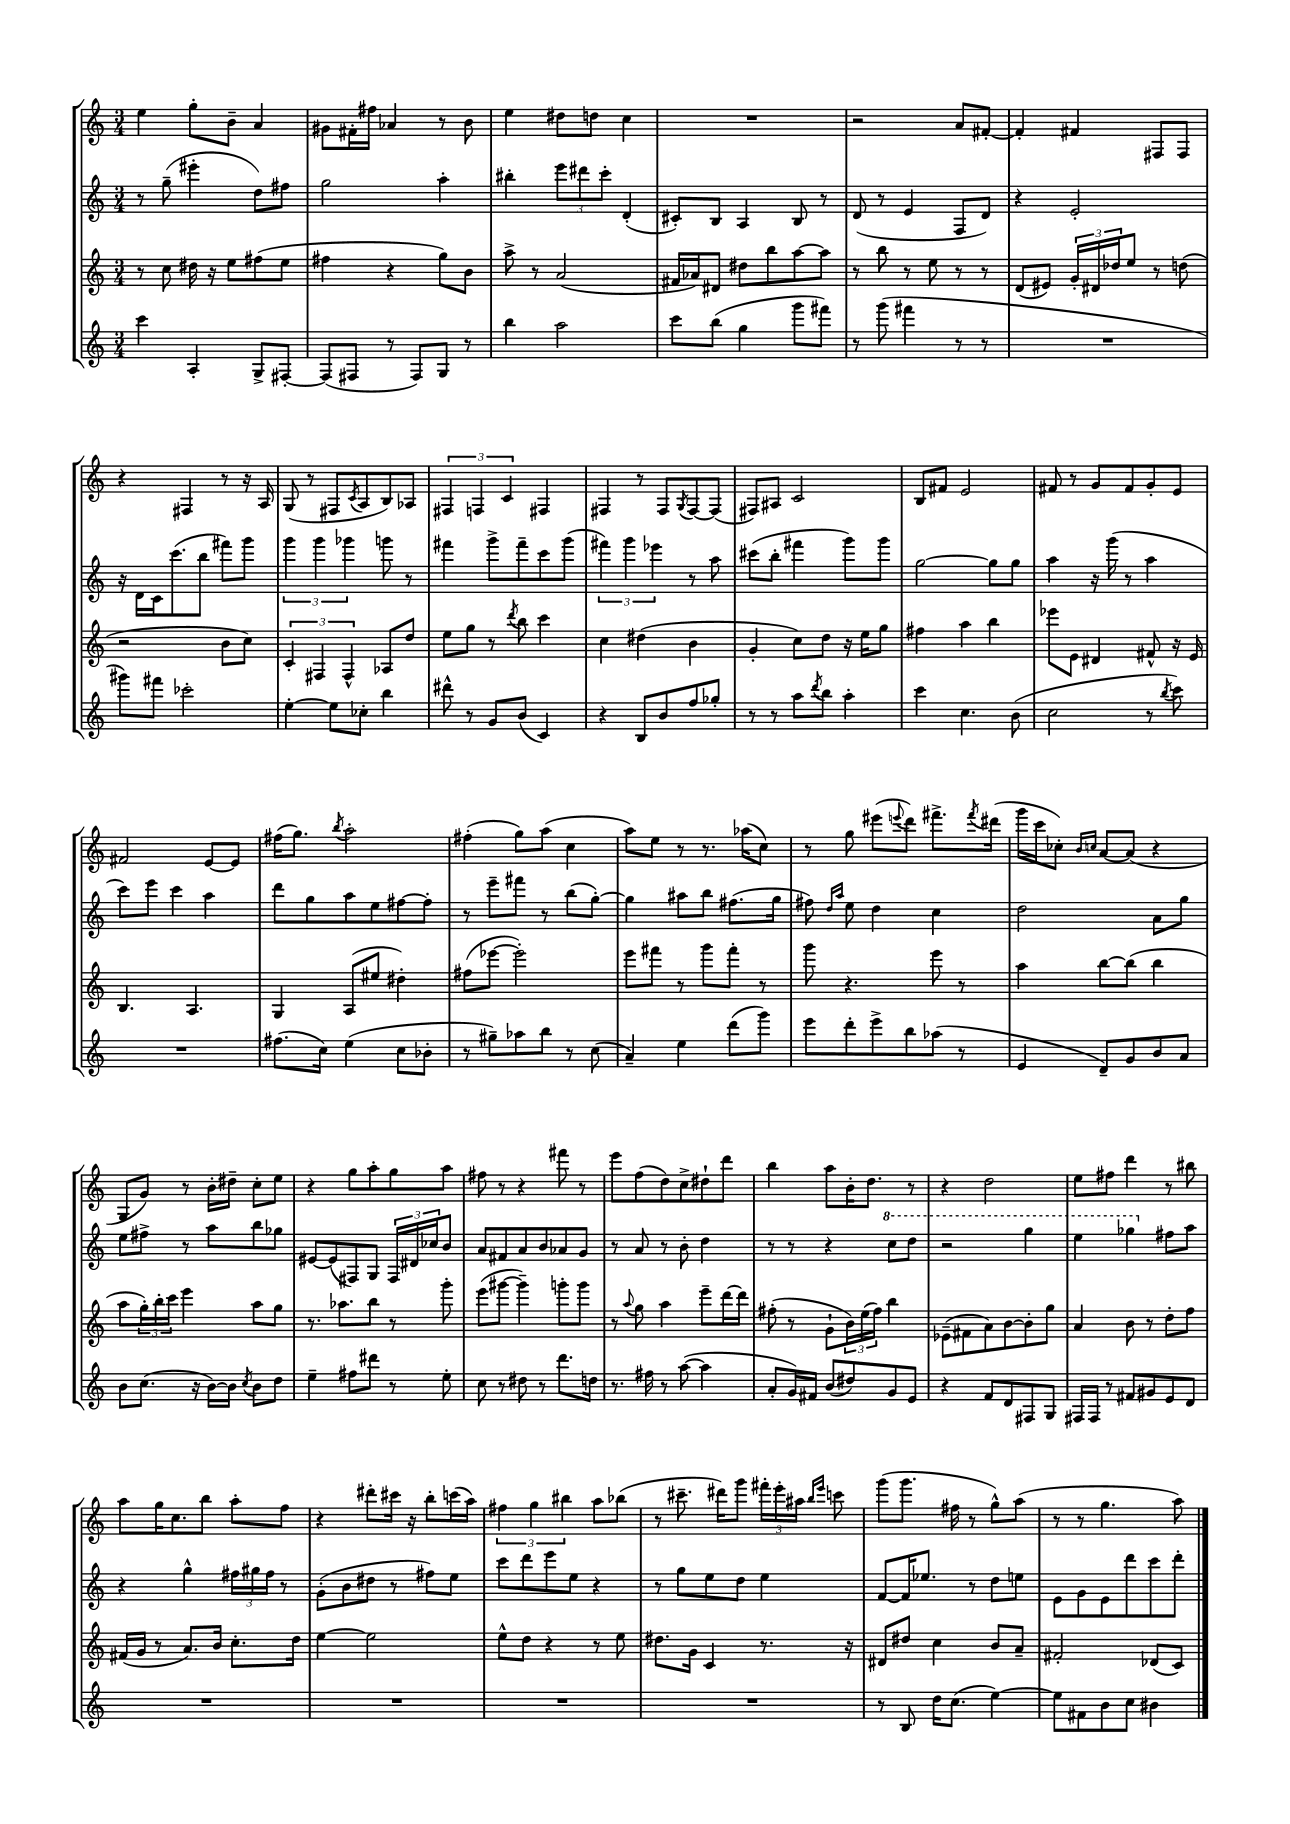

**kern	**kern	**kern	**kern
*part4	*part3	*part2	*part1
*staff4	*staff3	*staff2	*staff1
*clefG2	*clefG2	*clefG2	*clefG2
*k[]	*k[]	*k[]	*k[]
*M3/4	*M3/4	*M3/4	*M3/4
=31	=31	=31	=31
4ccc\	8r	8r	4ee\
.	8cc\	(8gg~\	.
4A'/	16dd#X\	4eee#X'\	8gg'\L
.	16r	.	.
.	8ee\L	.	8b~\J
8G^/L	(8ff#X\	8dd\L)	4a/
[8F#X'/J	8ee\J	8ff#X\J	.
=32	=32	=32	=32
(8F#/L]	4ff#X\	2gg\	8g#X\L
8F#X/J	.	.	16f#X'\L
.	.	.	16ff#X\JJ
8r	4r	.	4a-X/
8F#/L)	.	.	.
8G/J	8gg\L)	4aa'\	8r
8r	8b\J	.	8b\
=33	=33	=33	=33
4bb\	8aa^\	4bb#X'\	4ee\
.	8r	.	.
2aa\	(2a/	12eee\L	8dd#X\L
.	.	12ddd#X\	.
.	.	.	8ddn\J
.	.	12ccc'\J	.
.	.	(4d'/	4cc\
=34	=34	=34	=34
8ccc\L	16f#X/LL	8c#X'/L)	2.r
.	16a-X/J)	.	.
(8bb\J	8d#X/J	8B/J	.
4gg\	8dd#X\L	4A/	.
.	8bb\	.	.
8ggg\L	[8aa\	8B/	.
8fff#X\J)	8aa\J]	8r	.
=35	=35	=35	=35
8r	8r	(8d/	2r
(8ggg\	8bb\	8r	.
4fff#X\	8r	4e/	.
.	8ee\	.	.
8r	8r	8F/L	8a/L
8r	8r	8d/J)	[8f#X'/J
=36	=36	=36	=36
2.r	(8d/L	4r	4f#'/]
.	8e#X/J)	.	.
.	24g'/LL	2e'/	4f#X/
.	24d#X/	.	.
.	24dd-X/J	.	.
.	8ee/J	.	.
.	8r	.	8F#X/L
.	(8ddn\	.	8F#/J
!!LO:LB:g=z
=37	=37	=37	=37
8ggg#X\L)	2r	16r	4r
.	.	16d\LL	.
8fff#X\J	.	16c\J	.
.	.	(8.ccc\	.
2ccc-X'\	.	.	4F#X/
.	.	8bb\J	.
.	8b\L	8fff#X\L)	8r
.	8cc\J)	8ggg\J	16r
.	.	.	16A/
=38	=38	=38	=38
[4ee'\	6c'/	6ggg\	(8G/
.	.	.	8r
.	6F#X/	6ggg\	.
8ee\L]	.	.	8F#X/L
.	6F#^^/	6ggg-X\	.
.	.	.	8qc/
8cc-X'\J	.	.	8A/
4bb\	8A-X/L	8gggn\	8B/)
.	8dd/J	8r	8A-X/J
=39	=39	=39	=39
8ddd#X^^\	8ee\L	4fff#X\	6F#X/
8r	8gg\J	.	.
.	.	.	6Fn/
8g/L	8r	8ggg^\L	.
.	.	.	6c/
.	8qddd/	.	.
(8b/J	8bb\	8fff#~\	.
4c/)	4ccc\	8ccc\	4F#X/
.	.	(8ggg\J	.
=40	=40	=40	=40
4r	4cc\	6fff#X\)	4F#X/
.	.	6ggg\	.
8B/L	(4dd#X\	.	8r
.	.	6eee-X\	.
8b/	.	.	8F#/L
.	.	.	8qG/
8ff/	4b\	8r	[8F#/
8gg-X'/J	.	8aa\	(8F#/J]
=41	=41	=41	=41
8r	4g'/	(8ccc#X\L	8F#X/L)
8r	.	8bb'\J	8A#X/J
8aa\L	8cc\L)	4fff#X\	2c/
8qddd/	.	.	.
8bb\J	8dd\J	.	.
4aa'\	16r	8ggg\L)	.
.	16ee\KL	.	.
.	8gg\J	8ggg\J	.
=42	=42	=42	=42
4ccc\	4ff#X\	[2gg\	8B/L
.	.	.	8f#X/J
4.cc\	4aa\	.	2e/
.	4bb\	8gg\L]	.
(8b\	.	8gg\J	.
=43	=43	=43	=43
2cc\	8eee-X\L	4aa\	8f#X/
.	8e\J	.	8r
.	4d#X/	16r	8g/L
.	.	(16ggg\	.
.	.	8r	8f#/
8r	8f#X^^/	4aa\	8g'/
8qbb/	.	.	.
8ccc\)	16r	.	8e/J
.	16e/	.	.
!!LO:LB:g=z
=44	=44	=44	=44
2.r	4.B/	8ccc\L)	2f#X/
.	.	8eee\J	.
.	.	4ccc\	.
.	4.A/	.	.
.	.	4aa\	[8e/L
.	.	.	8e/J]
=45	=45	=45	=45
(8.ff#X\L	4G/	8ddd\L	(16ff#X\KL
.	.	.	8.gg\J)
.	.	8gg\	.
16cc\Jk)	.	.	.
.	.	.	8qbb/
(4ee\	(8A/L	8aa\	2aa'\
.	8ee#X/J	8ee\	.
8cc\L	4dd#X'\)	[8ff#X\	.
8b-X'\J	.	8ff#'\J]	.
=46	=46	=46	=46
8r	(8ff#X\L	8r	(4ff#X'\
8gg#X~\L)	[8eee-X\J	8eee~\L	.
8aa-X\	2eee-'\])	8fff#X\J	8gg\L)
8bb\J	.	8r	(8aa\J
8r	.	(8bb\L	4cc\
(8cc\	.	[8gg'\J)	.
=47	=47	=47	=47
4a~/)	8eee\L	4gg\]	8aa\L)
.	8fff#X\J	.	8ee\J
4ee\	8r	8aa#X\L	8r
.	8ggg\L	8bb\J	8.r
(8ddd\L	8fff#'\J	(8.ff#X\L	.
.	.	.	(16aa-X\KL
8ggg\J)	8r	.	8cc\J)
.	.	16gg\Jk	.
=48	=48	=48	=48
8eee\L	8ggg\	8ff#X\)	8r
.	.	16qqdd/LL	.
.	.	16qqaa/JJ	.
8ddd'\	4.r	8ee\	8gg\
8eee^\	.	4dd\	(8eee#X\L
.	.	.	8qqeeen/
8bb\	.	.	8ddd\J)
(8aa-X\J	8eee\	4cc\	8.fff#X^\L
8r	8r	.	.
.	.	.	8qfff#/
.	.	.	(16ddd#X\Jk
=49	=49	=49	=49
4e/	4aa\	2dd\	16ggg\LL
.	.	.	16ccc\J
.	.	.	8cc-X'\J)
.	.	.	16qqb/LL
.	.	.	16qqccn/JJ
8d~/L)	[8bb\L	.	[8a/L
8g/	(8bb\J]	.	(8a/J]
8b/	4bb\	8a\L	4r
8a/J	.	8gg\J	.
!!LO:LB:g=z
=50	=50	=50	=50
8b\L	8aa\L	8ee\L	8G/L
(8.cc\J	24gg'\L)	8ff#X^\J	8g/J)
.	24bb'\	.	.
.	24ccc\JJ	.	.
.	4eee\	8r	8r
16r	.	.	.
[16b\LL)	.	8aa\L	16b'\LL
16b\JJ]	.	.	16dd#X~\JJ
8qcc/	.	.	.
8b\L	8aa\L	8bb\	8cc'\L
8dd\J	8gg\J	8gg-X\J	8ee\J
=51	=51	=51	=51
4ee~\	8.r	[8e#X/L	4r
.	.	(8e#/]	.
.	8.aa-X\L	.	.
8ff#X\L	.	8F#X/)	8gg\L
8ddd#X\J	8bb\J	8G/J	8aa'\
8r	8r	24F#/LL	8gg\
.	.	24d#X/	.
.	.	24cc-X/J	.
8ee'\	8ggg'\	8b/J	8aa\J
=52	=52	=52	=52
8cc\	(8eee\L	8a/L	8ff#X\
8r	[8ggg#X\J	8f#X/	8r
8dd#X\	4ggg#~\])	8a/	4r
8r	.	8b/	.
8.ddd\L	8gggn'\L	8a-X/	8fff#X\
.	8ggg\J	8g/J	8r
16ddn\Jk	.	.	.
=53	=53	=53	=53
8.r	8r	8r	8eee\L
.	8qqaa/	.	.
.	8gg\	8a/	(8ff\
16ff#X\	.	.	.
8r	4aa\	8r	8dd\)
([8aa\	.	8b'\	8cc^\
4aa\]	8eee~\L	4dd\	8dd#X`\
.	[16ddd\L	.	8ddd\J
.	16ddd\JJ]	.	.
=54	=54	=54	=54
8a'/L	(8ff#X'\	8r	4bb\
16g/L)	8r	8r	.
16f#X/JJ	.	.	.
(8b/L	8g`\L	4r	8aa\L
8dd#X/)	24b\L)	.	16b'\K
.	(24ee\	.	.
.	.	.	8.dd\J
.	24ff#\JJ)	.	.
*	*	*8va	*
8g/	4bb\	8ccc\L	.
8e/J	.	8ddd\J	8r
=55	=55	=55	=55
4r	(8e-X~\L	2r	4r
.	8f#X\	.	.
8f/L	8a\)	.	2dd\
8d/	[8b\	.	.
8F#X/	8b'\]	4ggg\	.
8G/J	8gg\J	.	.
=56	=56	=56	=56
16F#X/LL	4a/	4eee\	8ee\L
16F#/JJ	.	.	.
8r	.	.	8ff#X\J
8f#X/L	8b\	4ggg-X\	4ddd\
8g#X/	8r	.	.
*	*	*X8va	*
8e/	8dd'\L	8ff#X\L	8r
8d/J	8ff\J	8aa\J	8bb#X\
!!LO:LB:g=z
=57	=57	=57	=57
2.r	(16f#X/LL	4r	8aa\L
.	16g/JJ	.	.
.	8r	.	16gg\K
.	.	.	8.cc\
.	8.a/L)	4gg^^\	.
.	.	.	8bb\J
.	16b/Jk	.	.
.	8.cc'\L	24ff#X\LL	8aa'\L
.	.	24gg#X\	.
.	.	24ff#\JJ	.
.	.	8r	8ff\J
.	16dd\Jk	.	.
=58	=58	=58	=58
2.r	[4ee\	(8g'\L	4r
.	.	8b\	.
.	2ee\]	8dd#X\J	8ddd#X'\L
.	.	8r	16ccc#X\Jk
.	.	.	16r
.	.	8ff#X\L)	8bb'\L
.	.	8ee\J	(16cccn\L
.	.	.	16aa\JJ)
=59	=59	=59	=59
2.r	8ee^^\L	8ccc\L	6ff#X\
.	8dd\J	8ddd\	.
.	.	.	6gg\
.	4r	8eee\	.
.	.	.	6bb#X\
.	.	8ee\J	.
.	8r	4r	8aa\L
.	8ee\	.	(8bb-X\J
=60	=60	=60	=60
2.r	8.dd#X\L	8r	8r
.	.	8gg\L	8.ccc#X~\
.	16g\Jk	.	.
.	4c/	8ee\	.
.	.	.	16ddd#X\KL)
.	.	8dd\J	8ggg\J
.	8.r	4ee\	24fff#X'\LL
.	.	.	24eee'\
.	.	.	24aa#X\JJ
.	.	.	16qqbb/LL
.	.	.	16qqeee/JJ
.	.	.	8cccn\
.	16r	.	.
=61	=61	=61	=61
8r	8d#X/L	[8f/L	(8ggg\L
8B/	8dd#X/J	16f/K]	8.ggg\J
.	.	8.ee-X/J	.
16dd\KL	4cc\	.	.
(8.cc\J	.	.	16ff#X\
.	.	8r	8r
[4ee\)	8b/L	8dd\L	8gg^^\L)
.	8a~/J	8een\J	(8aa\J
=62	=62	=62	=62
8ee\L]	2f#X'/	8e\L	8r
8f#X\	.	8g\	8r
8b\	.	8e\	4.gg\
8cc\J	.	8ddd\	.
4b#X\	(8d-X/L	8ccc\	.
.	8c/J)	8ddd'\J	8aa\)
==	==	==	==
*-	*-	*-	*-
